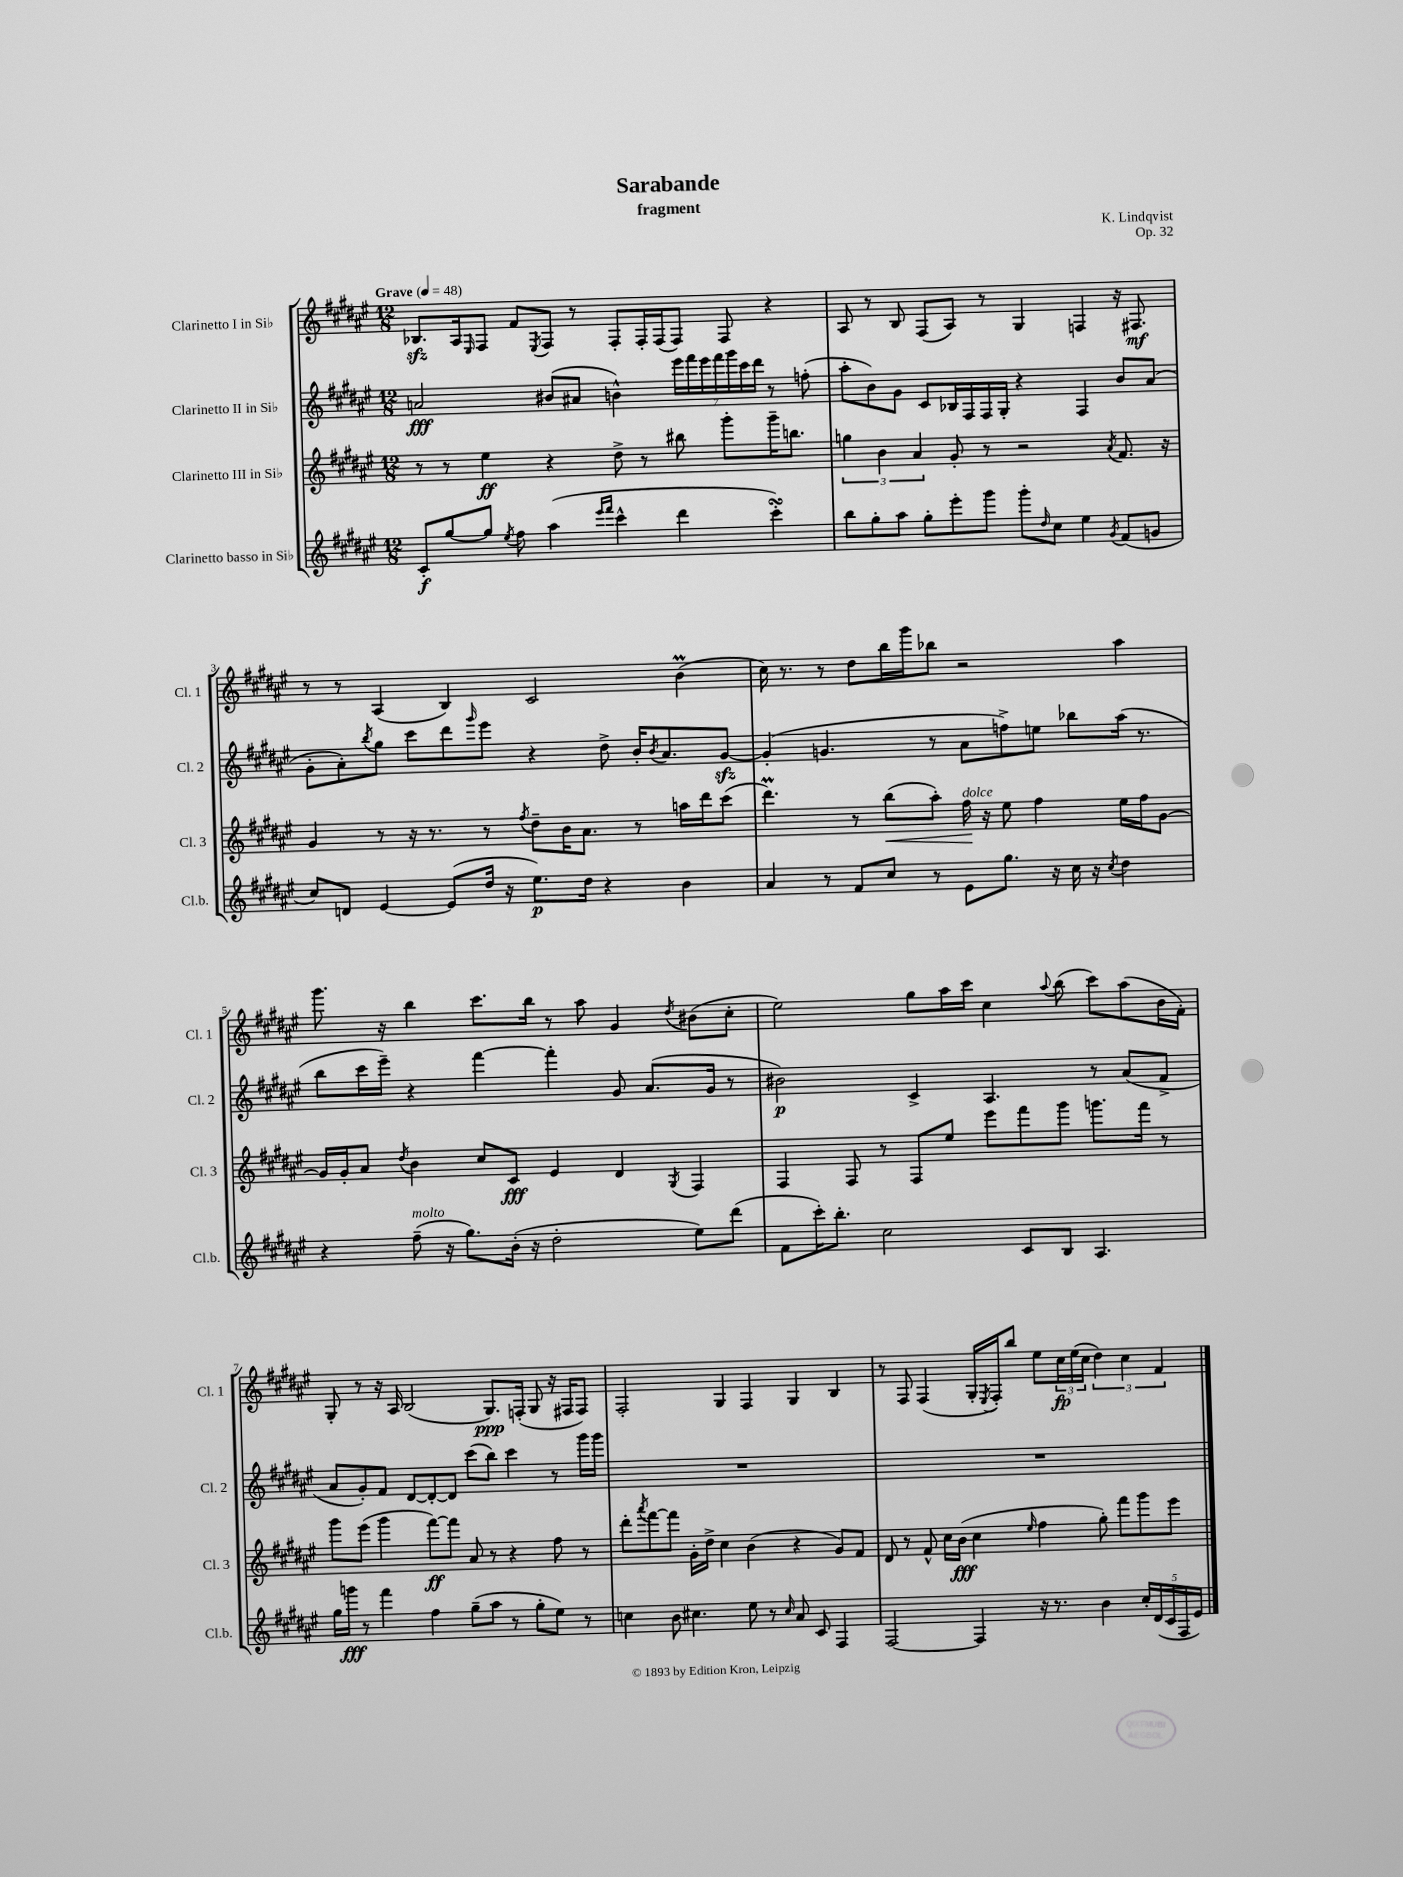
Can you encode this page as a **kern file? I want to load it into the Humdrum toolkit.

**kern	**kern	**kern	**kern
*staff4	*staff3	*staff2	*staff1
*clefG2	*clefG2	*clefG2	*clefG2
*k[f#c#g#d#a#e#]	*k[f#c#g#d#a#e#]	*k[f#c#g#d#a#e#]	*k[f#c#g#d#a#e#]
*M12/8	*M12/8	*M12/8	*M12/8
*MM48	*MM48	*MM48	*MM48
8c#'	8r	2a	8.B-
[8gg#	8r	.	.
.	.	.	16A#
.	.	.	16qqE#
8gg#]	4ee#	.	8F#
8qee#	.	.	.
8ff#	.	.	8f#
.	.	.	8qE#
(4aa#	4r	(8b#	8F#
.	.	8a#	8r
16qqeee#	.	.	.
16qqfff#	.	.	.
4ccc#^^	8dd#^	4b^^)	8F#'
.	8r	.	16F#'
.	.	.	(16F#
4ddd#	8bb#	28eee#	8F#)
.	.	28fff#	.
.	.	28eee#	.
.	.	28fff#	.
.	8ggg#'	.	8F#
.	.	28ggg#	.
.	.	28ccc#	.
.	.	28ddd#	.
4ccc#')	16ggg#~	8r	4r
.	8.bb	.	.
.	.	(8ff'	.
=	=	=	=
8bb	6gg	8aa#'	8A#
8gg#'	.	8b)	8r
.	6b	.	.
8aa#	.	8g#	8B
.	6a#	.	.
8gg#'	.	8c#	(8F#
8eee#'	8g#'	16B-	8A#)
.	.	16F#	.
8ggg#	8r	16F#	8r
.	.	16G#'	.
8ggg#'	2r	4r	4G#
16qqdd#	.	.	.
8cc#	.	.	.
4ee#	.	4F#	4F
8qg#	8qa#	.	.
(8f#	8.f#	8b	16r
.	.	.	8.F#
8g	.	(8a#	.
.	16r	.	.
=	=	=	=
8cc#)	4g#	8g#'	8r
8d	.	8a#')	8r
.	.	8qbb	.
[4e#	8r	8gg#	(4A#
.	16r	8ccc#	.
.	8.r	.	.
(8e#]	.	8ddd#	4B)
.	.	16qqggg#	.
16dd#	8r	8eee#	.
16r	.	.	.
.	8qff#	.	.
8.ee#)	8dd#~	4r	2c#
.	16b	.	.
16dd#	8.a#	.	.
4r	.	8dd#^	.
.	8r	16b'	.
.	.	8qb	.
.	.	8.a#	.
4b	16aa	.	(4b
.	16ddd#	.	.
.	(8ccc#	[8g#	.
=	=	=	=
4a#	4.ddd#)	(4g#']	16cc#)
.	.	.	8.r
8r	.	4.g	8r
8f#	8r	.	8dd#
8cc#	(8bb	.	16bb
.	.	.	16ggg#
8r	8aa#')	8r	8bb-
8e#	16ff#	8a#	2r
.	16r	.	.
8.gg#	8ee#	8ff^)	.
.	4ff#	8ee	.
16r	.	.	.
16cc#	.	8bb-	.
16r	.	.	.
8qcc#	.	.	.
4dd#	16ee#	(16aa#	4aa#
.	16ff#	8.r	.
.	[8g#	.	.
=	=	=	=
4r	16g#]	8bb	8.ggg#
.	16g#'	.	.
.	8a#	16ccc#	.
.	.	16eee#~)	16r
.	8qdd#	.	.
(8ff#~	4b	4r	4bb
16r	.	.	.
8.gg#)	.	.	.
.	8cc#	[4fff#	8.ccc#
(16b'	8c#	.	.
16r	.	.	16bb
2dd#'	4e#	4fff#']	8r
.	.	.	8aa#
.	4d#	8g#	4g#
.	.	(8.a#	.
.	8qG#	.	8qdd#
8ee#)	4F#	.	(8b#
.	.	16g#	.
(8ddd#	.	8r	8cc#'
=	=	=	=
8f#	4F#	2b#)	2ee#)
16ccc#')	.	.	.
8.bb'	.	.	.
.	8F#	.	.
2cc#	8r	.	.
.	8F#	4c#^	8gg#
.	8ee#	.	16aa#
.	.	.	16ccc#
.	8eee#	4.A#	4cc#
8c#	8fff#	.	.
.	.	.	8qqaa#
8B	8ggg#	.	(8bb
4.A#	8.ggg	8r	8ccc#)
.	.	(8a#	(8aa#
.	16fff#	.	.
.	8r	8f#^	16b
.	.	.	16f#')
=	=	=	=
16gg#	8ggg#	8a#	8G#'
16ggg	.	.	.
8r	(8eee#	8g#')	8r
4fff#	4ggg#	8f#	16r
.	.	.	16A#
.	.	[8d#	(2B
4ff#	[8fff#)	8d#'_	.
.	8fff#]	8d#]	.
(8gg#~	8a#	(8ccc#	.
8aa#	8r	8bb)	8.G#)
8r	4r	4ccc#	.
.	.	.	(16F'
8gg#'	.	.	8G#
8ee#)	8ff#	8r	16r
.	.	.	16F#
8r	8r	16ggg#	8F#)
.	.	16ggg#	.
=	=	=	=
4cc	8ddd#'	1.r	2F#'
.	8qaaa#	.	.
.	[8fff#	.	.
8b	8fff#]	.	.
4.cc#	16g#'	.	.
.	16dd#^	.	.
.	4cc#	.	4G#
8ee#	(4b	.	4F#
8r	.	.	.
16qqcc#	.	.	.
8a#	4r	.	4G#
8c#	.	.	.
4F#	8g#)	.	4B
.	8f#	.	.
=	=	=	=
[2F#	8d#	1.r	8r
.	8r	.	8F#
.	8f#^^	.	(4F#
.	16cc#	.	.
.	(16b	.	.
4F#]	4cc#	.	16G#'
.	.	.	8qE#
.	.	.	16F#')
.	.	.	8bb
.	16qqee#	.	.
16r	4ff#	.	8ee#
8.r	.	.	.
.	.	.	24cc#
.	.	.	(24ee#
.	.	.	24cc#
4b	8gg#')	.	6dd#)
.	8fff#	.	.
.	.	.	6cc#
20cc#'	8ggg#	.	.
(20d#	.	.	.
.	.	.	6f#
20c#	.	.	.
.	8eee#	.	.
20F#	.	.	.
20e#)	.	.	.
==	==	==	==
*-	*-	*-	*-
